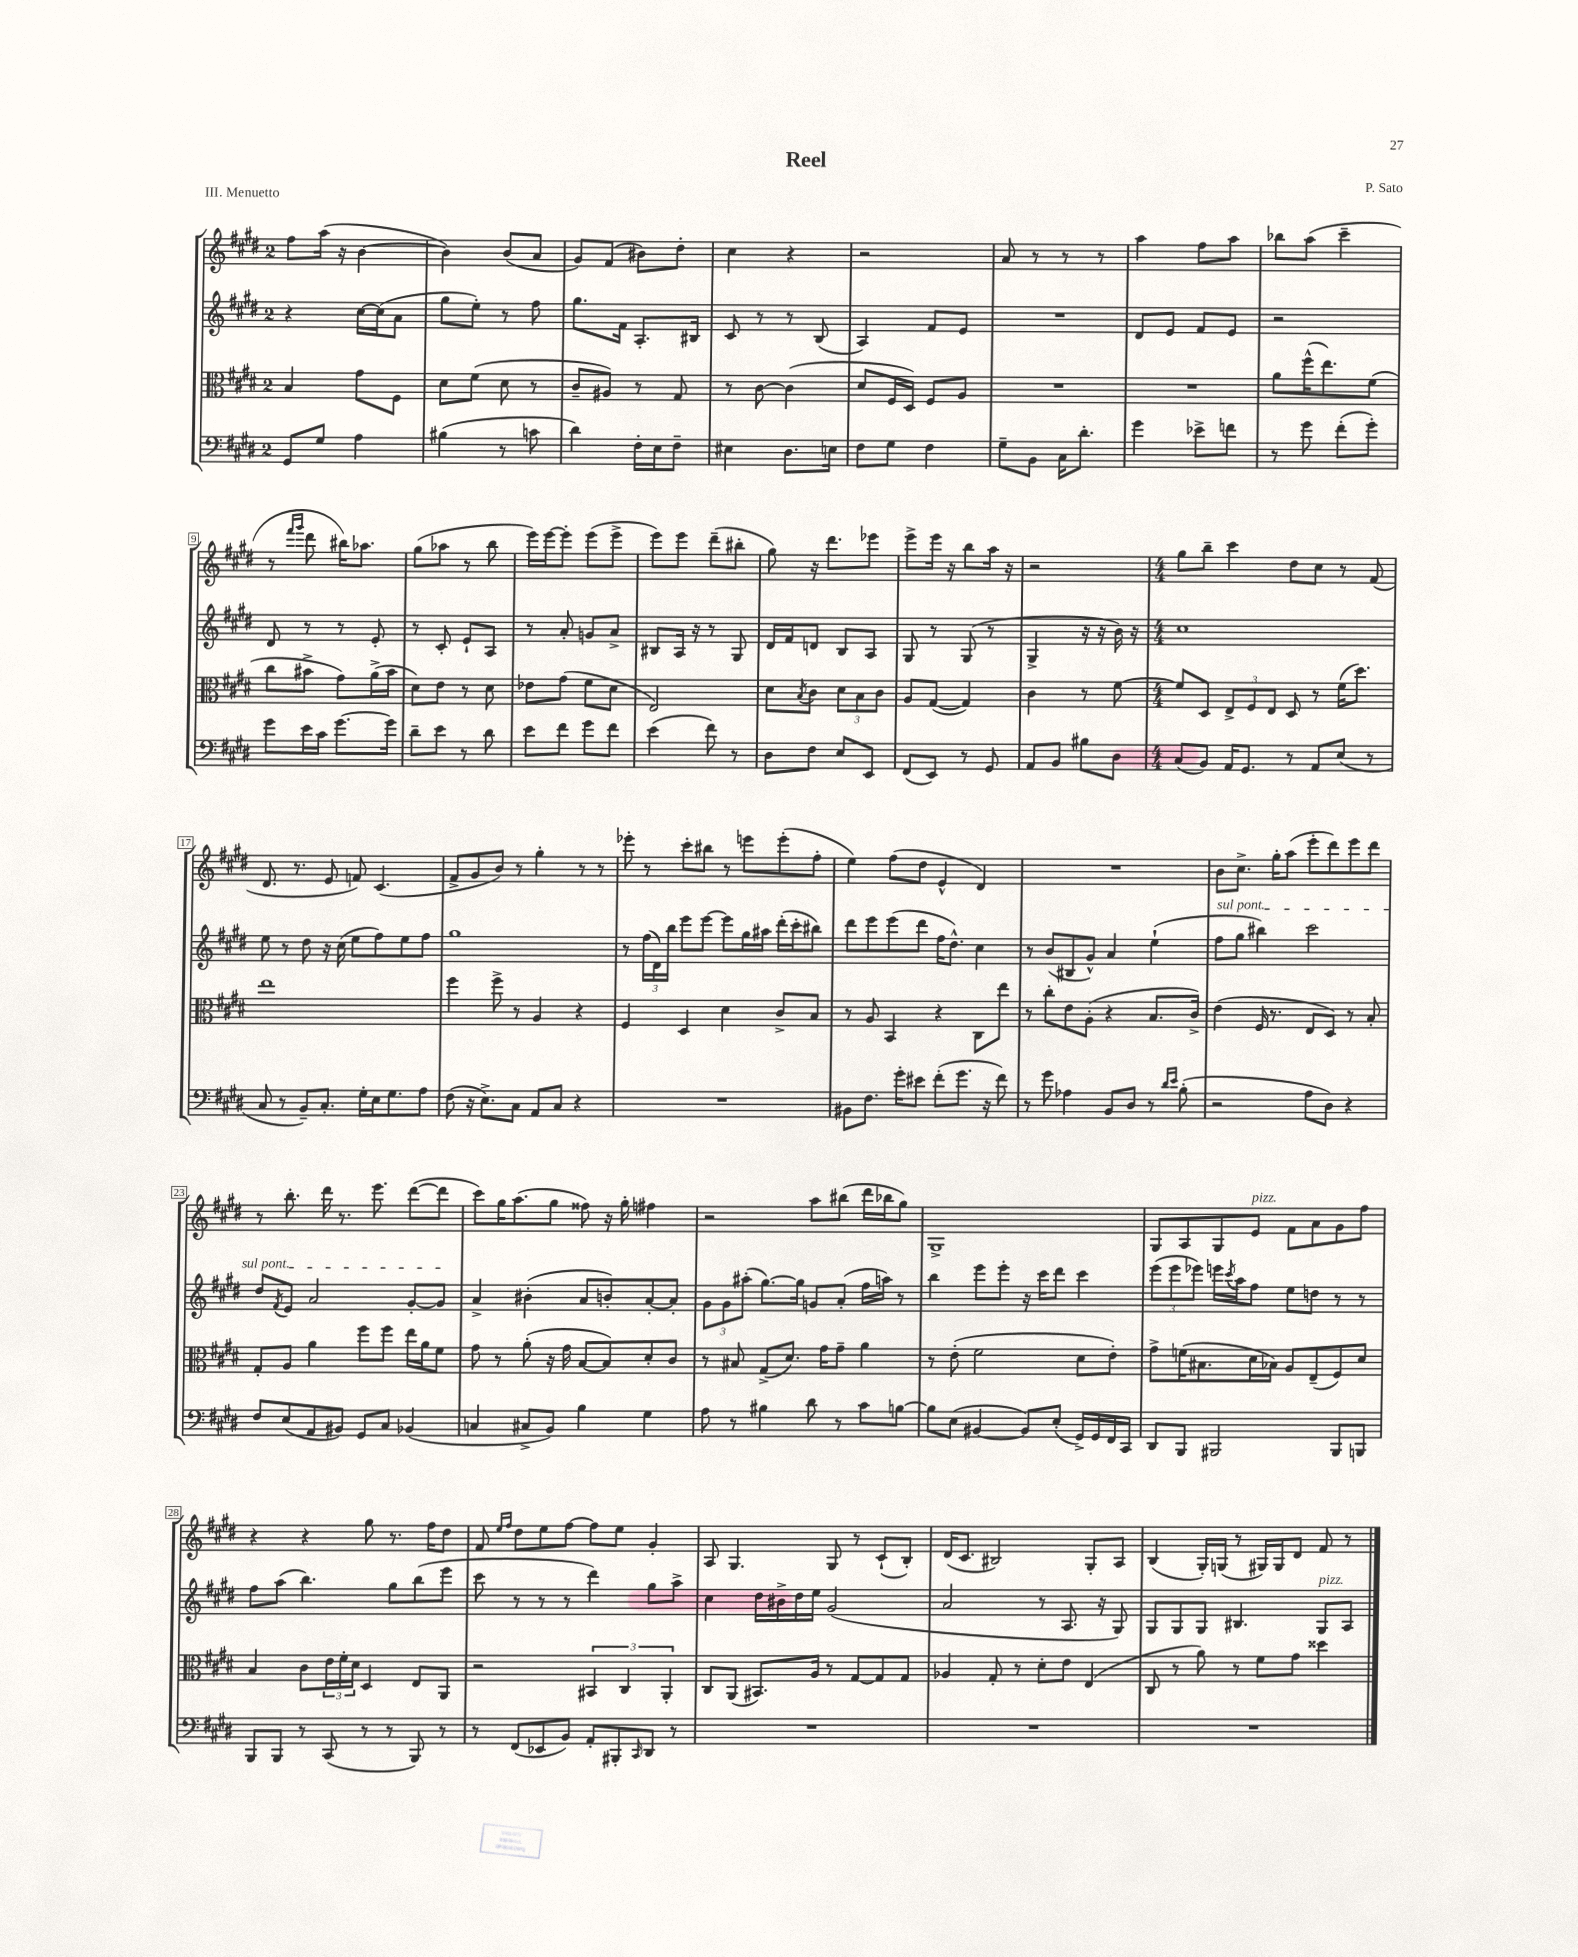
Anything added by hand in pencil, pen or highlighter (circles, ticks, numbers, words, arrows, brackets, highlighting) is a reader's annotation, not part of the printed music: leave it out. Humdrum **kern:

**kern	**kern	**kern	**kern
*part4	*part3	*part2	*part1
*staff4	*staff3	*staff2	*staff1
*clefF4	*clefC3	*clefG2	*clefG2
*k[f#c#g#d#]	*k[f#c#g#d#]	*k[f#c#g#d#]	*k[f#c#g#d#]
*M2/4	*M2/4	*M2/4	*M2/4
=1	=1	=1	=1
8GG#/L	4B/	4r	8ff#\L
8G#/J	.	.	(16aa\Jk
.	.	.	16r
4A\	8g#\L	[16cc#\LL	[4b\
.	.	(16cc#\J]	.
.	8F#\J	8a\J	.
=2	=2	=2	=2
(4B#X\	8d#\L	8gg#\L	4b\])
.	(8f#\J	8ee'\J)	.
8r	8d#\	8r	(8b/L
8cn\	8r	8ff#\	8a/J
=3	=3	=3	=3
4d#\)	8c#~/L	8.gg#\L	8g#/L)
.	8A#X/J)	.	(8f#/J
.	.	16f#\Jk	.
16F#'\LL	8r	8.A'/L	8b#X\L)
16E\J	.	.	.
8F#~\J	8G#/	.	8dd#'\J
.	.	16B#X/Jk	.
=4	=4	=4	=4
4E#X\	8r	8c#/	4cc#\
.	[8c#\	8r	.
8.D#\L	(4c#\]	8r	4r
.	.	(8B/	.
16En\Jk	.	.	.
=5	=5	=5	=5
8F#\L	8d#/L	4A/)	2r
8G#\J	16F#/L	.	.
.	16D#/JJ)	.	.
4F#\	8F#/L	8f#/L	.
.	8A/J	8e/J	.
=6	=6	=6	=6
8G#~\L	2r	2r	8a/
8BB\J	.	.	8r
16C#\KL	.	.	8r
8.d#'\J	.	.	.
.	.	.	8r
=7	=7	=7	=7
4g#\	2r	8d#/L	4aa\
.	.	8e/J	.
8e-X^\L	.	8f#/L	8ff#\L
8fn\J	.	8e/J	8aa\J
=8	=8	=8	=8
8r	8a\L	2r	8bb-X\L
8g#\	(16ff#^^\K	.	(8aa\J
.	8.ee\)	.	.
(8f#'\L	.	.	4ccc#~\
8g#'\J)	(8f#\J	.	.
!!LO:LB:g=z
=9	=9	=9	=9
8g#\L	8cc#\L	8d#/	8r
.	.	.	16qqfff#/LL
.	.	.	16qqggg#/JJ
16e\L	8b#X^\J	8r	8ddd#\
16c#\JJ	.	.	.
[8.g#\L	8g#\L)	8r	16bb#X\KL)
.	.	.	8.aa-X\J
.	(16a^\L	8e'/	.
16g#\Jk]	16b#\JJ	.	.
=10	=10	=10	=10
8d#~\L	8d#\L)	8r	(8gg#\L
8e\J	8e\J	8c#'/	8aa-X\J
8r	8r	8e`/L	8r
8d#\	8d#\	8A/J	8bb\
=11	=11	=11	=11
8e\L	8e-X\L	8r	16eee\LL)
.	.	.	[16eee\J
8f#\J	(8g#\J	8a'/	8eee'\J]
8g#\L	8f#\L	8gn/L	(8eee\L
8f#\J	8d#\J	8a^/J	8eee^\J
=12	=12	=12	=12
(4e\	2E/)	8B#X/L	8eee\L)
.	.	16A/Jk	8eee\J
.	.	16r	.
8f#\)	.	8r	(8ddd#~\L
8r	.	8G#/	8bb#X'\J
=13	=13	=13	=13
8D#\L	8d#\L	16d#/LL	8gg#\)
.	.	16f#/J	.
.	8qB/	.	.
8F#\J	8c#\J	8dn/J	16r
.	.	.	8.ddd#\L
8E/L	12d#\L	8B/L	.
.	12B\	.	.
8EE/J	.	8A/J	8eee-X\J
.	12c#\J	.	.
=14	=14	=14	=14
(8FF#/L	8A/L	8G#/	8eee^\L
8EE/J)	([8G#/J	8r	16eee\Jk
.	.	.	16r
8r	4G#/])	(8G#/	8bb\L
8GG#/	.	8r	16aa\Jk
.	.	.	16r
=15	=15	=15	=15
8AA/L	4c#\	4G#^/	2r
8BB/J	.	.	.
8B#X\L	8r	16r	.
.	.	16r	.
8D#\J	[8f#\	16b\)	.
.	.	16r	.
=16	=16	=16	=16
*M4/4	*M4/4	*M4/4	*M4/4
(8C#/L	8f#/L]	1cc#	8gg#\L
8BB/J)	8D#/J	.	8bb~\J
16AA/KL	12E^/L	.	4ccc#\
8.GG#/J	.	.	.
.	12F#/	.	.
.	12E/J	.	.
8r	8D#/	.	8dd#\L
8AA/L	8r	.	8cc#\J
(8E/J	(16f#\KL	.	8r
.	8.dd#\J)	.	.
8r	.	.	(8f#/
!!LO:LB:g=z
=17	=17	=17	=17
8C#/	1ee	8ee\	8.d#/
8r	.	8r	.
.	.	.	8.r
8BB~/L)	.	8dd#\	.
8.C#'/J	.	16r	8e/
.	.	(16cc#\	.
.	.	8ee\L	8fn/)
16G#'\LL	.	.	.
16E\J	.	8ff#\)	(4.c#/
8.G#\	.	.	.
.	.	8ee\	.
8A\J	.	8ff#\J	.
=18	=18	=18	=18
(8F#\	4ff#\	1gg#	8f#^/L
16r	.	.	8g#/
8.E^\L)	.	.	.
.	8ff#^\	.	8b/J)
8C#\J	8r	.	8r
8AA/L	4A/	.	4gg#'\
8C#/J	.	.	.
4r	4r	.	8r
.	.	.	8r
=19	=19	=19	=19
1r	4F#/	8r	8eee-X'\
.	.	(24ff#\LL	8r
.	.	24d#\)	.
.	.	24bb\JJ	.
.	4D#/	8eee\L	8ccc#'\L
.	.	[8eee\J	8bb#X\J
.	4d#\	8eee\L]	8r
.	.	16gg#\L	8eeen\L
.	.	16aa#X\JJ	.
.	8c#^/L	(16ddd#'\LL	(8eee'\
.	.	16ccc#'\J	.
.	8B/J	8bb#X\J)	8ff#'\J
=20	=20	=20	=20
8BB#X\L	8r	8ddd#\L	4ee\)
8.F#\J	8A/	8eee\	.
.	4BB/	(8eee\	(8ff#\L
16g#'\KL	.	.	.
8e#X\J	.	8ddd#\J	8dd#\J
(8f#'\L	4r	16ff#\KL	4e^^/
.	.	8.dd#^^\J)	.
8.g#\J	.	.	.
.	8C#\L	4cc#\	4d#/)
16r	.	.	.
8f#\)	8ee\J	.	.
=21	=21	=21	=21
8r	8r	8r	1r
8g#\	8cc#'\L	(8b/L	.
4A-X\	8e\	8B#X/	.
.	(8A'\J	8g#^^/J)	.
8BB/L	4r	4a/	.
8D#/J	.	.	.
8r	8.B/L	(4ee`\	.
16qqd#/LL	.	.	.
16qqe/JJ	.	.	.
(8B'\	.	.	.
.	16c#^/Jk)	.	.
=22	=22	=22	=22
!	!	!LO:TX:a:i:t=sul pont.	!
2r	(4e\	8ff#\L	8b\L
.	.	8gg#\J	8.cc#^\J
.	16F#/	4bb#X\)	.
.	8.r	.	16gg#'\KL
.	.	.	(8aa\J
8A\L	8E/L	2ccc#\	8eee'\L
8D#\J)	8D#/J)	.	8ddd#\)
4r	8r	.	8eee\
.	8B'/	.	8ddd#\J
!!LO:LB:g=z
=23	=23	=23	=23
8F#/L	8G#'/L	8dd#/L	8r
.	.	8qf#/	.
(8E/	8A/J	8e/J	8.bb'\
8AA/	4a\	2a/	.
.	.	.	16ddd#\
8BB#X/J)	.	.	8.r
8GG#/L	8ff#\L	.	.
.	.	.	8.eee\
8C#/J	8ff#\J	.	.
(4BB-X/	16ee\LL	[8g#'/L	([8ddd#\L
.	16a\J	.	.
.	8f#\J	8g#/J]	8ddd#\J]
=24	=24	=24	=24
4Cn/	8g#\	4a^/	8ccc#\L)
.	8r	.	16gg#\K
.	.	.	(8.aa\
8C#X^/L	(8a'\	(4b#X'\	.
8BB/J)	16r	.	8gg#\J
.	16g#\	.	.
4B\	[8B/L	8a/L	8ff##X\)
.	8B/])	8bn'/)	16r
.	.	.	16gg#'\
4G#\	8d#'/	[8a'/	4ff#X\
.	8c#/J	8a'/J]	.
=25	=25	=25	=25
8A\	8r	12g#\L	2r
.	.	12g#\	.
8r	8B#X/	.	.
.	.	(12aa#X'\J	.
4B#X\	(8G#^/L	[8.gg#\L)	.
.	8.d#/J)	.	.
.	.	16gg#\Jk]	.
8d#\	.	8gn/L	8aa\L
.	16g#\KL	.	.
8r	8g#~\J	(8a'/J	(8bb#X\J
8c#\L	4a\	16ff#\LL	16ddd#\LL
.	.	16aan\JJ)	16bb-X\J
[8Bn\J	.	8r	8gg#\J)
=26	=26	=26	=26
8B\L]	8r	4bb\	1G#^
(8E\J	(8e'\	.	.
[4BB#X/	2f#\	8eee\L	.
.	.	8eee'\J	.
8BB#/L])	.	16r	.
.	.	16ccc#\KL	.
(8E'/J	.	8ddd#\J	.
16GG#^/LL)	8d#\L	4ccc#\	.
16GG#/	.	.	.
16FF#/	8e'\J)	.	.
16CC#/JJ	.	.	.
=27	=27	=27	=27
8DD#/L	8g#^\L	(12eee\L	8G#/L
.	.	12eee\	.
8BBB/J	(16fn\K	.	8A/
.	.	12eee-X\J)	.
.	8.B#X\	.	.
2BBB#X/	.	16eeen\LL	8G#/
.	.	8qccc#/	.
.	.	16aa\J	.
!	!	!	!LO:TX:a:i:t=pizz.
.	16d#\L	8ff#\J	8e/J
.	16B-X\JJ)	.	.
.	8A/L	8ee\L	8f#\L
.	(8E~/	8ddn\J	8a\
8BBB#/L	8F#/)	8r	8g#\
8BBBn/J	8d#/J	8r	8ff#\J
!!LO:LB:g=z
=28	=28	=28	=28
8BBB/L	4B/	8ff#\L	4r
8BBB/J	.	(8aa\J	.
8r	8c#\L	4.bb\)	4r
(8CC#/	24e\L	.	.
.	24f#'\	.	.
.	24d#\JJ	.	.
8r	4D#/	.	8gg#\
8r	.	8gg#\L	8.r
8BBB/)	8E/L	(8bb\	.
.	.	.	16ff#\KL
8r	8AA/J	8eee\J	8dd#\J
=29	=29	=29	=29
8r	2r	8ccc#\	8f#/
.	.	.	16qqee/LL
.	.	.	16qqff#/JJ
(8FF#/L	.	8r	8dd#\L
8EE-X/	.	8r	8ee\
8BB/J)	.	8r	[8ff#\J
8AA'/L	6BB#X/	4ddd#\)	8ff#\L]
8BBB#X'/	.	.	8ee\J
.	6C#/	.	.
16qqCC#/	.	.	.
8DD#/J	.	8gg#\L	4g#'/
.	6AA'/	.	.
8r	.	8aa^\J	.
=30	=30	=30	=30
1r	8C#/L	4cc#\	8A/
.	(8AA/J	.	4.G#/
.	8.BB#X/L)	16dd#\LL	.
.	.	16b#X^\	.
.	.	16dd#\	.
.	16A/Jk	16ee\JJ	.
.	8r	(2g#/	8G#/
.	[8G#/L	.	8r
.	8G#/]	.	(8c#`/L
.	8G#/J	.	8B'/J)
=31	=31	=31	=31
1r	4A-X/	2a/	(16d#/KL
.	.	.	8.c#/J
.	8G#'/	.	2B#X/)
.	8r	.	.
.	8d#'\L	8r	.
.	8e\J	8.A/	.
.	(4E/	.	8G#'/L
.	.	16r	.
.	.	8G#/)	8A/J
=32	=32	=32	=32
1r	8C#/	8G#/L	(4B/
.	8r	8G#/	.
.	8a\)	8G#/J	16G#'/LL)
.	.	.	(16Gn/JJ
.	8r	4.B#X/	8r
.	8f#\L	.	16G#X/LL)
.	.	.	16G#/J
.	8g#\J	.	8d#/J
!	!	!LO:TX:a:i:t=pizz.	!
.	4dd##X\	8G#/L	8f#/
.	.	8A/J	8r
==	==	==	==
*-	*-	*-	*-
